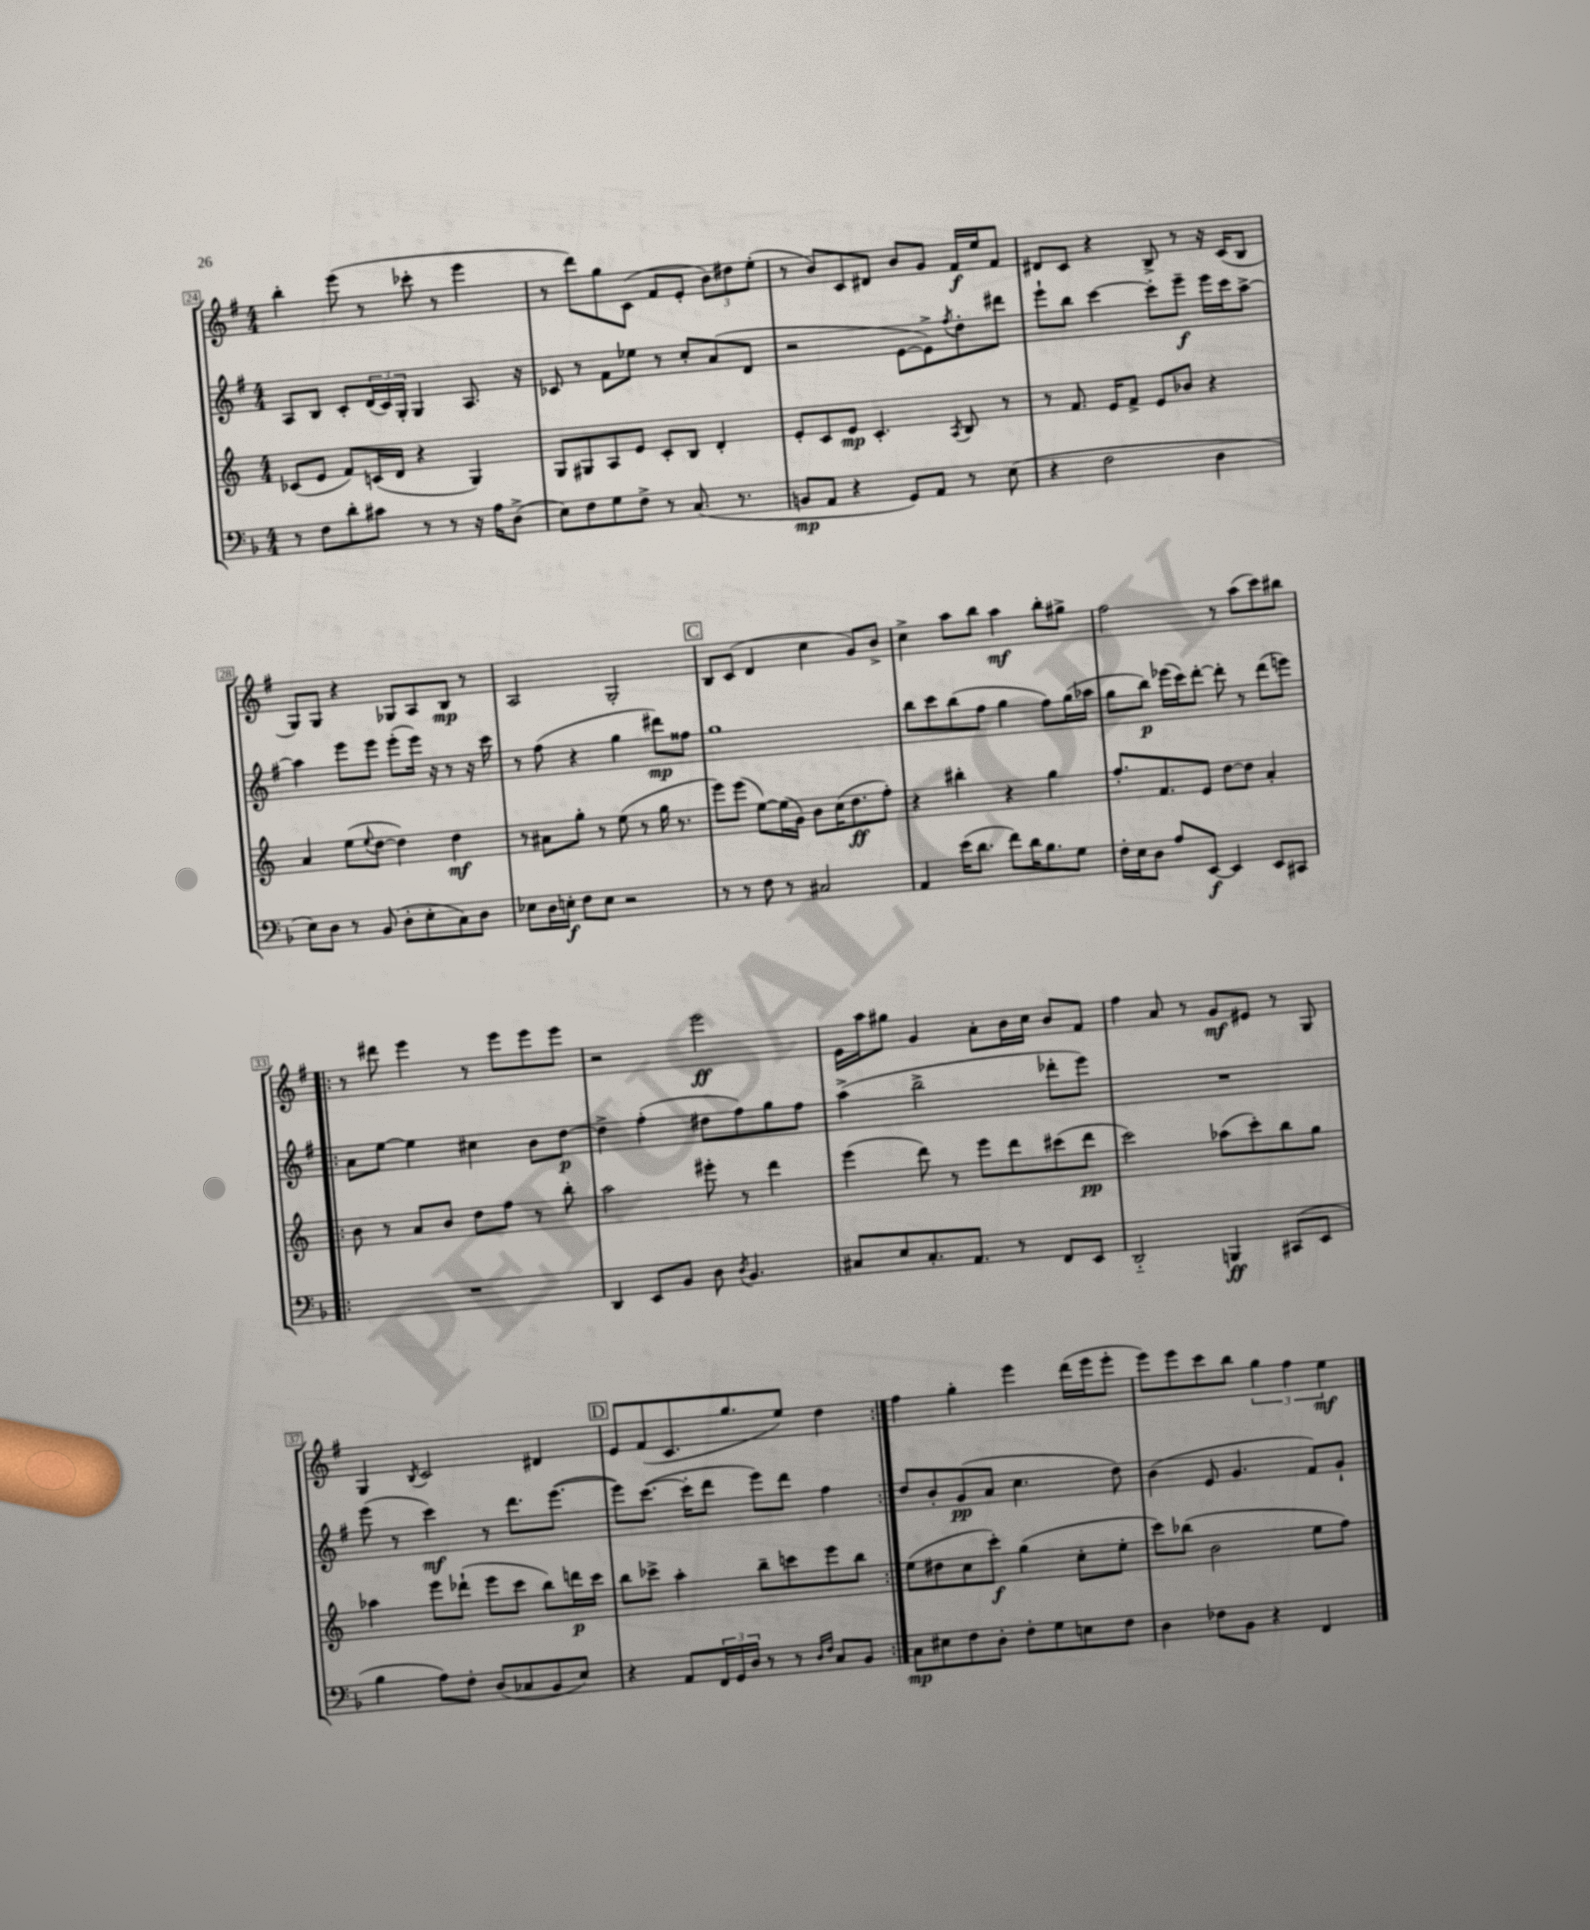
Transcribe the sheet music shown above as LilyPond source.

<<
\new StaffGroup <<
\new Staff = "s0" {
    \clef treble \key g \major \numericTimeSignature \time 4/4
    b''4-. e'''8( r8 ces'''8-. r8 e'''4 |
    r8 d'''8) g''8 c'8( fis'8 e'8-. \tuplet 3/2 { b'8) dis''8 e''8-.( } |
    r8 b'8) c'8 dis'8 b'8 g'8 fis'16\f e''16 fis'8 |
    dis'8 c'8 r4 b8-> r8 r16 c'16( b8 |
    g8) g8 r4 ges8 a8 b8\mp r8 |
    a2 g2-. |
    \mark \markup { \box "C" } b8 c'8( d'4 c''4 g'8) b'8-> |
    c''4-> a''8 b''8 a''4\mf b''8-. gis''8-> |
    fis''2 r8 a''8( c'''8) bis''8 |
    \repeat volta 2 { r8 dis'''8 e'''4 r8 e'''8 e'''8 e'''8 |
    r2 e'''2\ff |
    e'16 a''16 gis''8 g'4 a'8-. b'16 c''16 b'8 fis'8 |
    fis''4 a'8 r8 g'8\mf eis'8 r8 g8 |
    g4 \acciaccatura { b8 } c'2 dis'4 |
    \mark \markup { \box "D" } e'8 fis'8( c'8. g''8. e''8) d''4 | }
    fis''4 g''4-. e'''4 d'''16( e'''16 e'''8-. |
    e'''8) e'''8 c'''8 b''8 \tuplet 3/2 { g''4 fis''4 e''4\mf } \bar "|." |
}
\new Staff = "s1" {
    \clef treble \key g \major \numericTimeSignature \time 4/4
    a8 b8 c'8-. \tuplet 3/2 { d'16( c'16) g16-. } g4 a8. r16 |
    ces'8 r8 fis'8 ees''8 r8 c''8-. a'8( d'8 |
    r2 e'8~ e'8->) \acciaccatura { fis''8 } d''8-. dis'''8 |
    e'''8-! b''8 c'''4~ c'''8-. e'''8--\f e'''16 c'''16 a''8~-> |
    a''4 e'''8 e'''8 e'''8-.( e'''16) r16 r8 r16 c'''16 |
    r8 fis''8( r4 g''4 dis'''8\mp) fisis''8 |
    \mark \markup { \box "C" } g''1 |
    b''8 c'''8 b''8( fis''8 g''4 fis''8) g''16( aes''16 |
    g''8 b''8\p) ees'''16( c'''16) d'''8~-. d'''8-. r8 d'''8( e'''8) |
    \repeat volta 2 { a'8 e''8~ e''4 cis''4 b'8 d''8~\p |
    d''4-> fis''4-.( dis''8 fis''8) g''8 fis''8 |
    a''4->( b''2-> des'''8-. e'''8) |
    R1 |
    e'''8( r8 c'''4\mf) r8 d'''8. e'''8.~( |
    \mark \markup { \box "D" } e'''8) c'''8.~( c'''16-. d'''8 e'''8) d'''8 fis''4 | }
    d''8 b'8-. g'8\pp( a'8 c''4. d''8) |
    b'4( e'8 g'4. fis'8) g'8-! \bar "|." |
}
\new Staff = "s2" {
    \clef treble \key c \major \numericTimeSignature \time 4/4
    ces'8( e'8 f'8) c'16( d'16 r4 g4) |
    g8 gis8 a8 e'8 c'8-. b8 d'4-. |
    e'8-. c'8 e'8\mp c'4.-. \acciaccatura { a8 } b8 r8 |
    r8 f'8. e'16 f'8-> e'8 bes'8 r4 |
    a'4 e''8( \appoggiatura { e''8 } d''8~ d''4) d''4\mf |
    r8 ais'8 g''8-. r8 e''8( r8 g''16 r8. |
    \mark \markup { \box "C" } e'''8) e'''8( e''8~) e''16( g'16) b'8 c''16( d''8.\ff f''8-.) |
    r4 bis''4-. r4 g''4 |
    f''8.-. f'8. e'8 d''8~ d''8 a'4-. |
    \repeat volta 2 { b'8 r8 a'8 b'8 d''8 f''8 r8 b''8-. |
    a''2 eis'''8-. r8 d'''4 |
    e'''4( d'''8) r8 e'''8 d'''8 cis'''8( d'''8\pp |
    c'''2) aes''8( c'''8-.) b''8 g''8 |
    aes''4 e'''8 des'''8-!( e'''8 c'''8 b''8) d'''16\p c'''16 |
    \mark \markup { \box "D" } b''8 ces'''8-> a''4-. b''8-- c'''8 e'''8 b''8 | }
    e''8( dis''8 c''8 c'''8-.\f) g''4( c''8-. e''8-. |
    c'''8) bes''8( b'2 e''8 f''8) \bar "|." |
}
\new Staff = "s3" {
    \clef bass \key f \major \numericTimeSignature \time 4/4
    r8 f8 d'8-. cis'8 r8 r8 r16 a16 d8->( |
    e8) f8 g8 f8-> r8 c8.( r8. |
    b,8\mp a,8 r4 g,8) a,8 r8 e8( |
    r4 f2 d4 |
    e8) d8 r8 bes,8( d8-. e8-. c8) d8 |
    ees8 d16 e16-.\f f8 e8 r2 |
    \mark \markup { \box "C" } r8 r8 f8 r8 cis2 |
    a,4 e'16( d'8. f'8) d'16 bes8. g8 |
    f16-. e16 d8 a8 e,8~\f e,4 e,8 cis,8 |
    \repeat volta 2 { R1 |
    d,4 e,8 bes,8 d8 \acciaccatura { d8 } bes,4. |
    cis8 e8 cis8.-. a,8. r8 f,8 e,8 |
    d,2-_ b,,4\ff cis,8( e,8 |
    bes4 a8) f8-. d8( ces8 bes,8 e8) |
    \mark \markup { \box "D" } r4 a,8 \tuplet 3/2 { f,16 g,16 d16 } r8 r8 \grace { d16 f16 } c8 bes,8 | }
    c8\mp eis8 f8 d8-. f8-. g8 e8 f8 |
    d4 fes8 bes,8 r4 f,4 \bar "|." |
}
>>
>>
\layout { \context { \Score currentBarNumber = #24 \override BarNumber.stencil = #(make-stencil-boxer 0.1 0.3 ly:text-interface::print) } }
